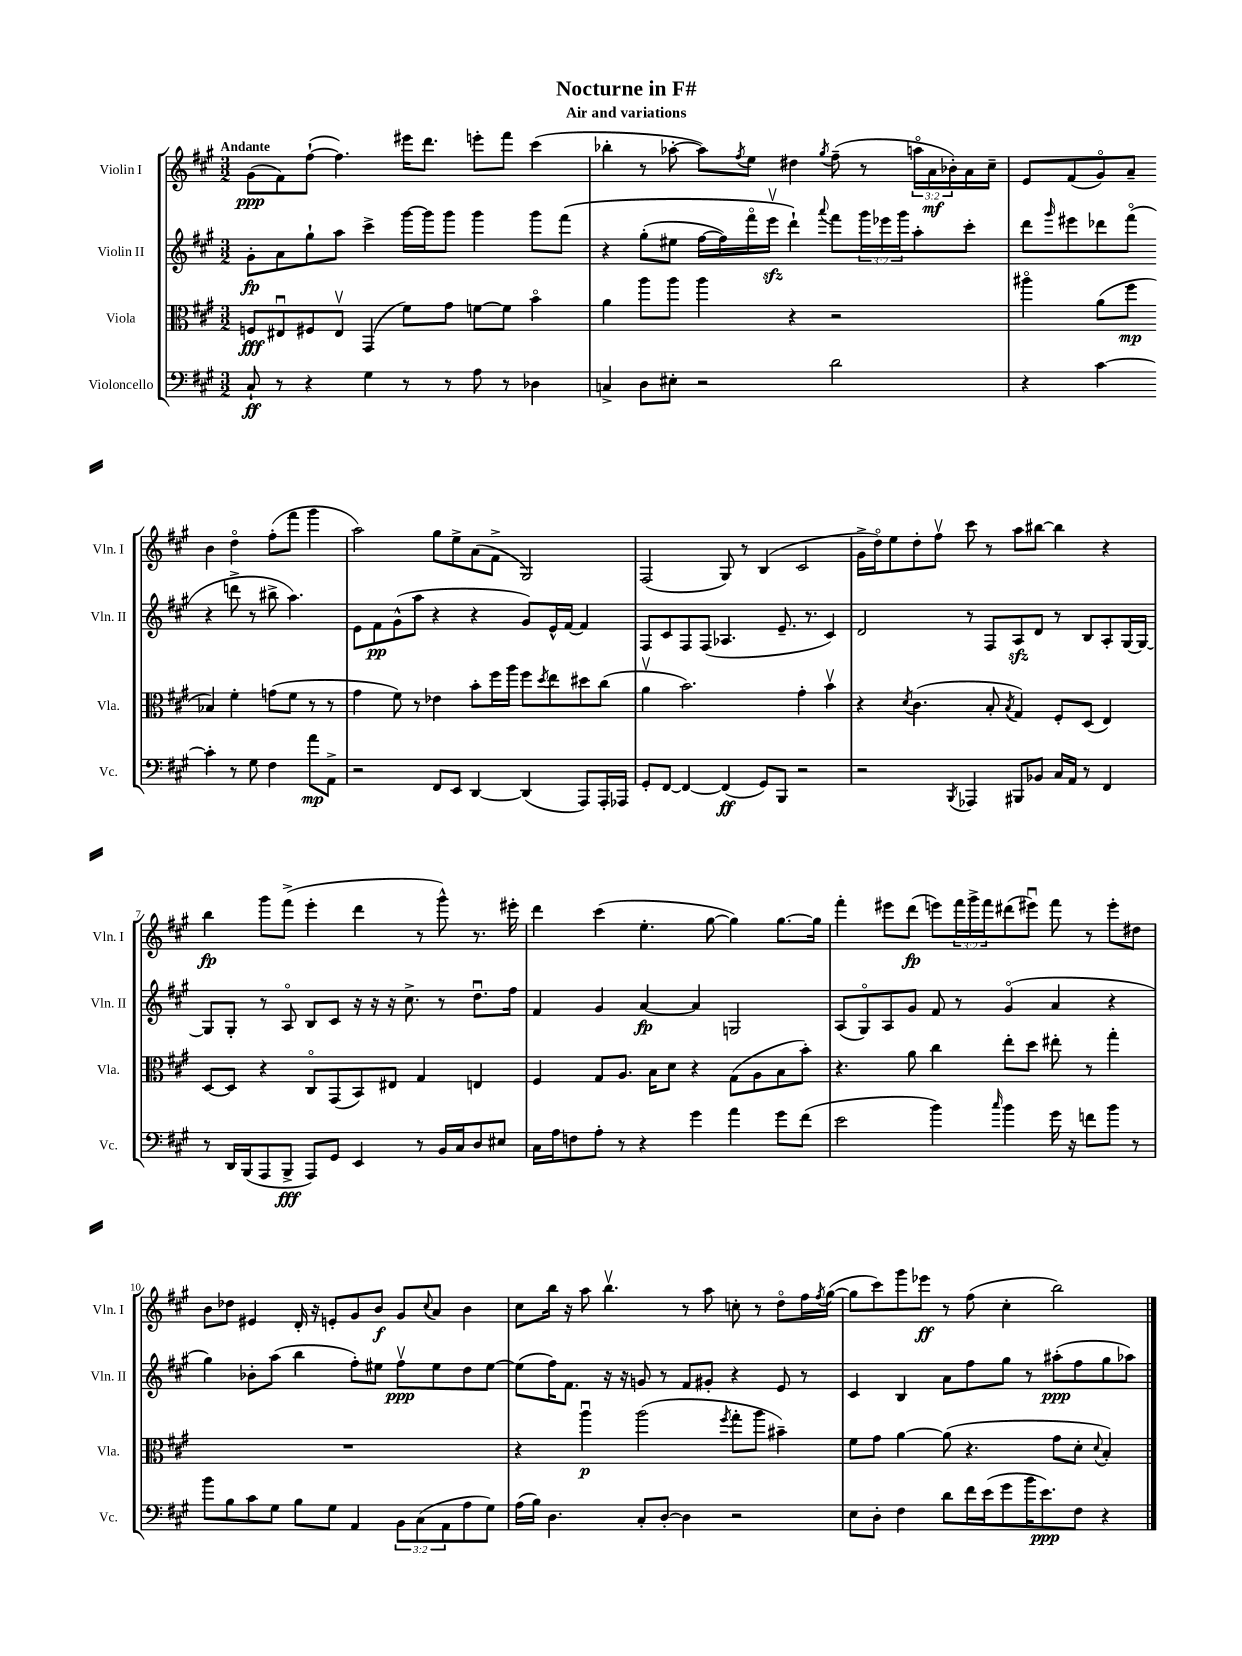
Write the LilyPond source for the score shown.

\header { title = "Nocturne in F#" subtitle = "Air and variations" }
<<
\new StaffGroup <<
\new Staff = "s0" \with { instrumentName = "Violin I" shortInstrumentName = "Vln. I" } {
    \clef treble \key a \major \numericTimeSignature \time 3/2 \override Staff.TupletNumber.text = #tuplet-number::calc-fraction-text \tempo "Andante"
    gis'8\ppp( fis'8) fis''8~-!( fis''4.) eis'''16 d'''8. e'''8-. fis'''8 cis'''4( |
    bes''4-. r8 aes''8~-. aes''8) \acciaccatura { fis''8 } e''8 dis''4 \acciaccatura { gis''8 } fis''8--( r8 \tuplet 3/2 { a''16\flageolet a'16\mf bes'16-.) } a'16 cis''16-- |
    e'8 fis'8( gis'8\flageolet) a'8-- b'4 d''4\flageolet fis''8-.( fis'''8 gis'''4 |
    a''2) gis''8 e''8-> a'8( fis'8-> gis2) |
    fis2( gis8) r8 b4( cis'2 |
    gis'16-> d''16\flageolet) e''8 d''8-. fis''8\upbow cis'''8 r8 a''8 bis''8~ bis''4 r4 |
    b''4\fp gis'''8 fis'''8->( e'''4-. d'''4 r8 gis'''8-^) r8. eis'''16-. |
    d'''4 cis'''4( e''4.-. gis''8~ gis''4) gis''8.~ gis''16 |
    fis'''4-. eis'''8 d'''8\fp( e'''8) \tuplet 3/2 { fis'''16 gis'''16-> fis'''16 } dis'''8( eis'''8\downbow) fis'''8 r8 eis'''8-. dis''8 |
    b'8 des''8 eis'4 d'16-. r16 e'8-. gis'8 b'8\f gis'8 \appoggiatura { cis''8 } a'8 b'4 |
    cis''8 b''16 r16 a''8 b''4.\upbow r8 a''8 c''8-. r8 d''8\flageolet fis''16 \acciaccatura { fis''8 } gis''16~( |
    gis''8 cis'''8) gis'''8 ees'''8\ff r8 fis''8( cis''4-. b''2) \bar "|." |
}
\new Staff = "s1" \with { instrumentName = "Violin II" shortInstrumentName = "Vln. II" } {
    \clef treble \key a \major \numericTimeSignature \time 3/2 \override Staff.TupletNumber.text = #tuplet-number::calc-fraction-text
    gis'8-.\fp a'8 gis''8-! a''8 cis'''4-> gis'''16~ gis'''16 gis'''8 gis'''4 gis'''8 fis'''8\( |
    r4 gis''8-.( eis''8 fis''16~ fis''16) fis'''16\flageolet e'''16\upbow\sfz d'''4-!\) \appoggiatura { a'''8 } fis'''8 \tuplet 3/2 { gis'''16 ees'''16 gis'''16 } a''8-. cis'''8-. |
    d'''8 \grace { gis'''16 } eis'''8 des'''8 fis'''8\flageolet( r4 d'''8-> r8 bis''8-> a''4.) |
    e'8 fis'8\pp gis'8-^( a''8 r4 r4 gis'8) e'16-^ fis'16~ fis'4 |
    fis8 cis'8 fis8 fis8( aes4. e'8.-- r8. cis'4) |
    d'2 r8 fis8 a8\sfz d'8 r8 b8 a8-. gis16~ gis16~ |
    gis8 gis8-. r8 a8\flageolet b8 cis'8 r16 r16 r16 cis''8.-> r8 d''8.\downbow fis''16 |
    fis'4 gis'4 a'4~\fp a'4 g2 |
    a8( gis8\flageolet) a8 gis'8 fis'8 r8 gis'4\flageolet( a'4 r4 |
    gis''4) bes'8-. a''8( b''4 fis''8-.) eis''8 fis''8\upbow\ppp eis''8 d''8 eis''8~ |
    eis''8( fis''16) fis'8. r16 r16 g'8 r8 fis'8 gis'8-. r4 e'8 r8 |
    cis'4 b4 a'8 fis''8 gis''8 r8 ais''8-.\ppp( fis''8 gis''8 aes''8) \bar "|." |
}
\new Staff = "s2" \with { instrumentName = "Viola" shortInstrumentName = "Vla." } {
    \clef alto \key a \major \numericTimeSignature \time 3/2
    f8\fff eis8\downbow fis8 eis8\upbow gis,4( fis'8) gis'8 f'8~ f'8 b'4\flageolet |
    a'4 a''8 a''8 a''4 r4 r2 |
    ais''4\flageolet a'8( fis''8\mp bes4) fis'4-. g'8( fis'8 r8 r8 |
    gis'4 fis'8) r8 ees'4 b'8-. fis''16 a''16 fis''8 \acciaccatura { d''8 } e''8 dis''8 cis''8( |
    a'4\upbow b'2.) gis'4-. b'4\upbow |
    r4 \acciaccatura { d'8 } cis'4.( b8-. \acciaccatura { b8 } gis4) fis8-. d8( e4) |
    d8~ d8 r4 cis8\flageolet gis,8( b,8) eis8 gis4 e4 |
    fis4 gis8 a8. b16 d'8 r4 gis8( a8 b8 b'8-.) |
    r4. a'8 cis''4 e''8-. d''8 eis''8-. r8 gis''4-. |
    R1. |
    r4 a''4\downbow\p a''2( \acciaccatura { fis''8 } gis''8-. a''8 bis'4--) |
    fis'8 gis'8 a'4~ a'8( r4. gis'8 d'8-. \appoggiatura { d'8 } b4-.) \bar "|." |
}
\new Staff = "s3" \with { instrumentName = "Violoncello" shortInstrumentName = "Vc." } {
    \clef bass \key a \major \numericTimeSignature \time 3/2 \override Staff.TupletNumber.text = #tuplet-number::calc-fraction-text
    cis8-!\ff r8 r4 gis4 r8 r8 a8 r8 des4 |
    c4-> d8 eis8-. r2 d'2 |
    r4 cis'4~ cis'4-. r8 gis8 fis4 a'8\mp a,8-> |
    r2 fis,8 e,8 d,4~ d,4( a,,8) a,,16-. aes,,16 |
    gis,8-. fis,8~ fis,4~ fis,4\ff( gis,8) b,,8 r2 |
    r2 \acciaccatura { b,,8 } aes,,4 bis,,8 bes,8 cis16 a,16 r8 fis,4 |
    r8 d,16 b,,16( a,,8 b,,8->\fff a,,8) gis,8 e,4 r8 b,16 cis16 d8 eis8 |
    cis16 a16 f8 a8-. r8 r4 gis'4 a'4 gis'8 fis'8( |
    e'2 b'4) \grace { cis''16 } b'4 gis'16 r16 f'8 b'8 r8 |
    b'8 b8 cis'8 gis8 b8 gis8 a,4 \tuplet 3/2 { b,8 cis8( a,8 } a8 gis8) |
    a16( b16) d4. cis8-. d8~-. d4 r2 |
    e8 d8-. fis4 d'8 fis'16 e'16( gis'8 b'16 e'8.\ppp) fis8 r4 \bar "|." |
}
>>
>>
